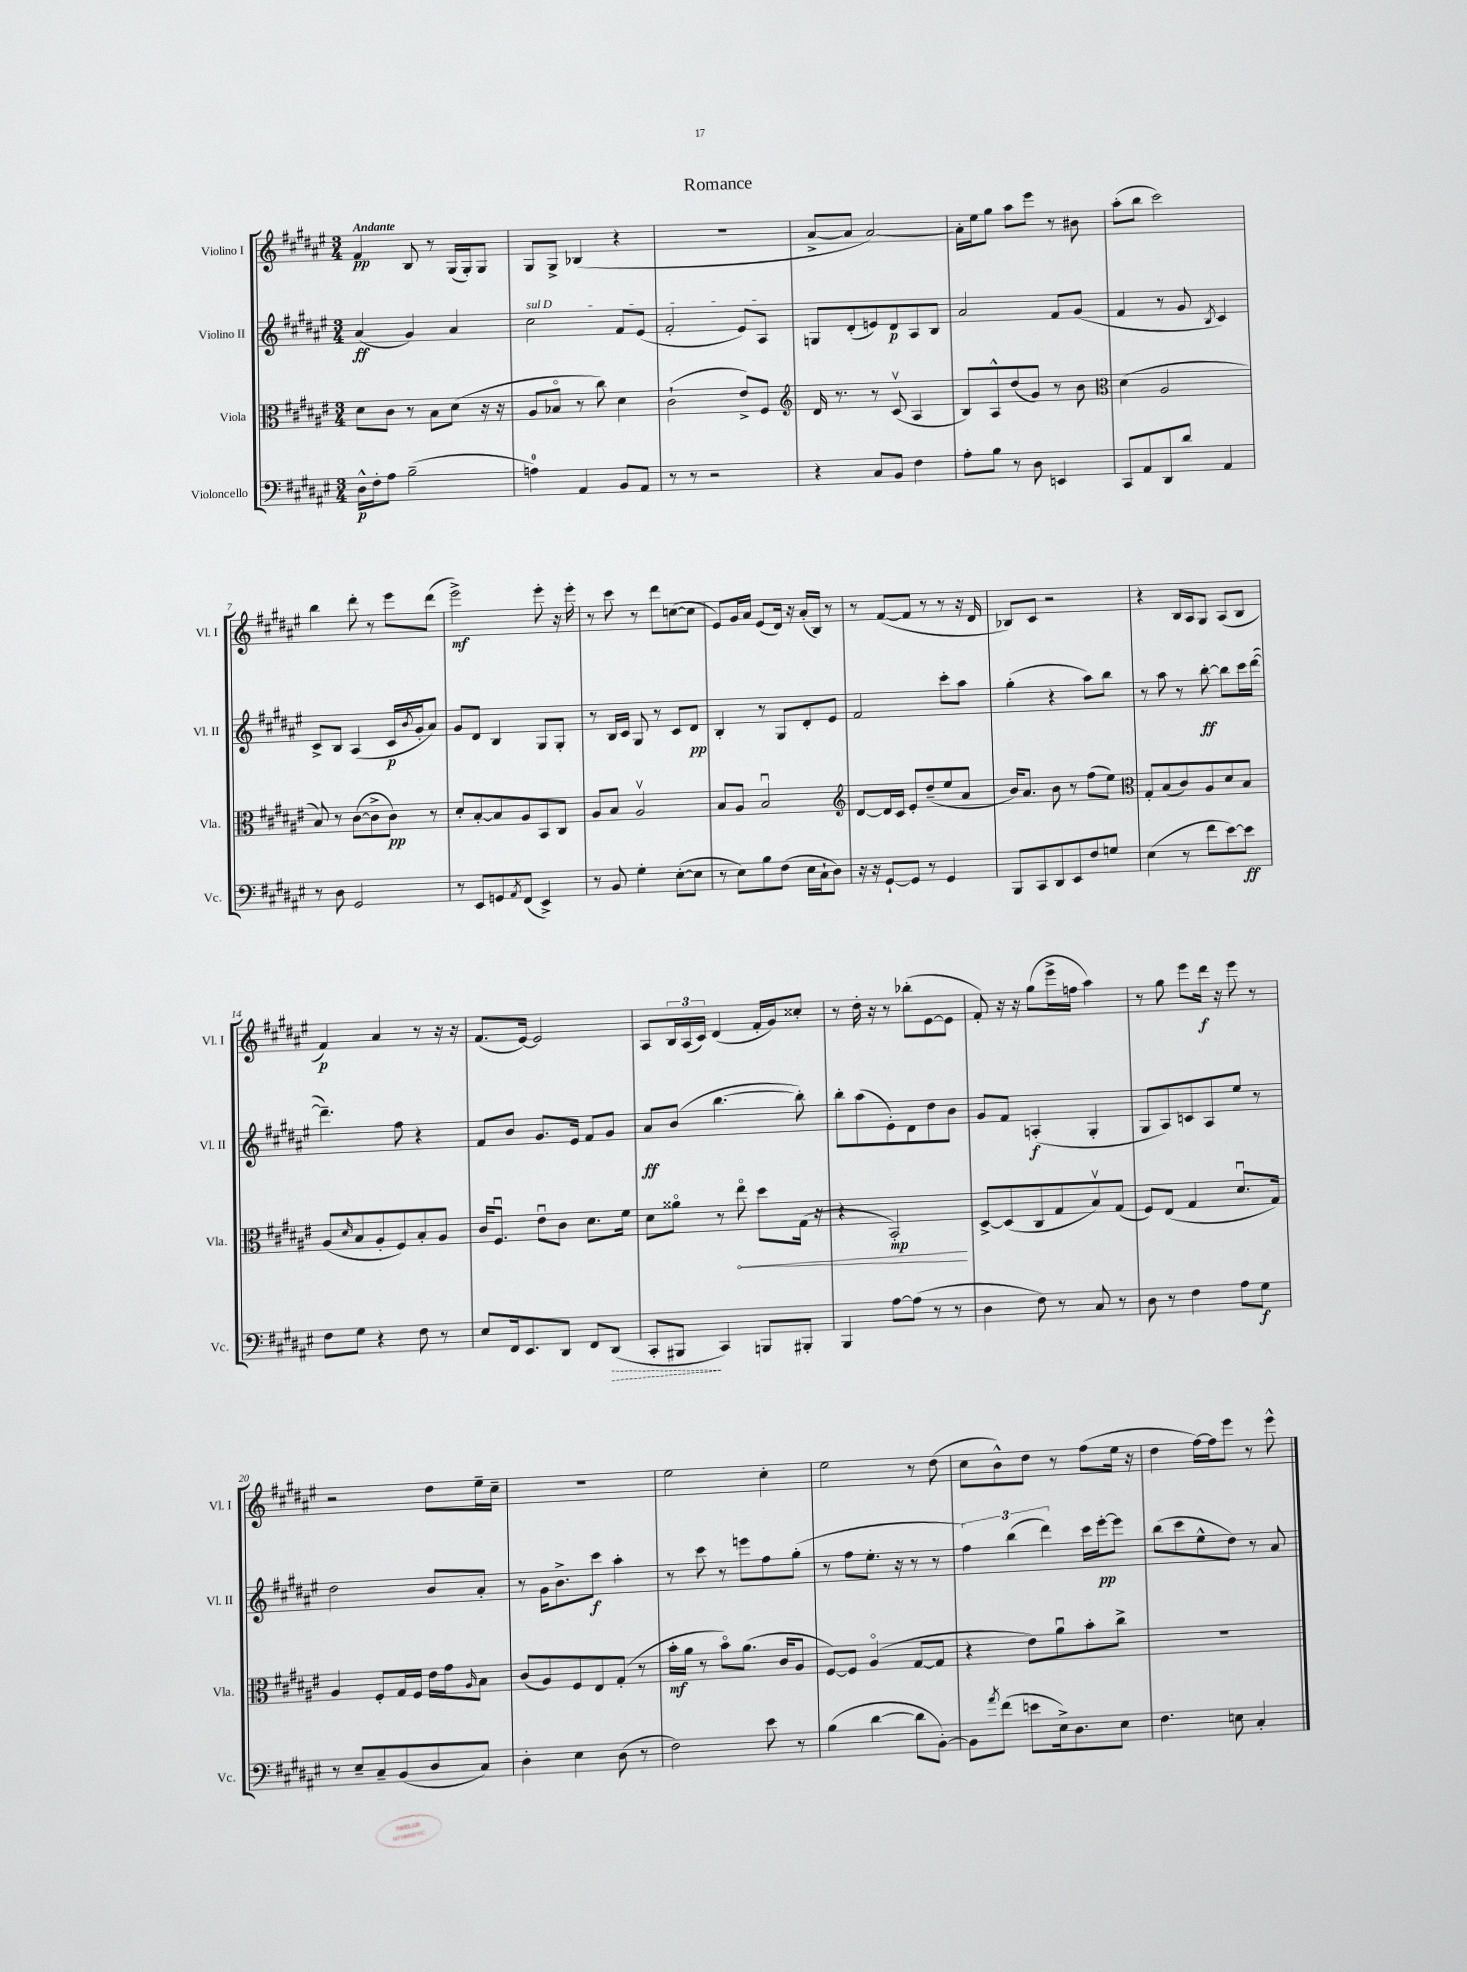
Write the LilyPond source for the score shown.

\header { title = "Romance" }
<<
\new StaffGroup <<
\new Staff = "s0" \with { instrumentName = "Violino I" shortInstrumentName = "Vl. I" } {
    \clef treble \key fis \major \numericTimeSignature \time 3/4 \tempo "Andante"
    fis'4\pp b8 r8 gis16( gis16-.) gis8 |
    gis8 gis8-> bes4( r4 |
    R2. |
    ais'8~-> ais'8 ais'2~) |
    ais'16-. eis''16 gis''8 ais''8 eis'''8 r8 bis'8 |
    ais''8-.( b''8 cis'''2) |
    b''4 dis'''8-. r8 eis'''8 dis'''8( |
    eis'''2->\mf) eis'''8-. r16 eis'''16-. |
    r8 cis'''8 r8 dis'''8 c''8~( c''8 |
    eis'8) gis'16 ais'16 eis'8( dis'16) r16 ais'16-.( b16) r8 |
    r8 fis'8~( fis'8 r8 r8 r16 dis'16 |
    bes8) cis'8 r2 |
    r4 b16 ais16 gis8 ais8( b8 |
    fis'4\p) ais'4 r8 r16 r16 |
    fis'8.( eis'16~) eis'2 |
    ais8 \tuplet 3/2 { b16 ais16( cis'16) } dis'4( fis'16-. gis'16) cisis''8-. |
    r8 dis''16-. r16 r8 bes''8-.( eis'8~ eis'8 |
    fis'8-.) r16 r16 gis''8( eis'''16-> f''16 ais''4) |
    r8 gis''8 eis'''8 dis'''16\f r16 eis'''8 r8 |
    r2 dis''8 eis''16-- cis''16-- |
    R2. |
    eis''2 cis''4-. |
    eis''2 r8 dis''8( |
    cis''8 b'8-^) dis''8 r8 fis''8( eis''16 r16 |
    dis''4 fis''16~) fis''16 eis'''8 r8 eis'''8-^ \bar "|." |
}
\new Staff = "s1" \with { instrumentName = "Violino II" shortInstrumentName = "Vl. II" } {
    \clef treble \key fis \major \numericTimeSignature \time 3/4
    ais'4\ff( gis'4) ais'4 |
    \once \override TextSpanner.bound-details.left.text = \markup { \italic "sul D" } cis''2\startTextSpan fis'8 eis'8( |
    fis'2-. eis'8) ais8\stopTextSpan |
    g8 dis'8-.( e'8) dis'8\p ais8 b8 |
    ais'2 fis'8 gis'8( |
    fis'4 r8 gis'8 \acciaccatura { b8 } cis'4) |
    cis'8-> b8 ais4( cis'16\p \acciaccatura { b'8 } gis'16-. ais'8) |
    gis'8 dis'8 b4 gis8 gis8-. |
    r8 b16 cis'16 gis8 r8 cis'8 dis'8\pp |
    b4-. r8 gis8 dis'8-. eis'8 |
    fis'2 cis'''8-. ais''8 |
    gis''4-.( r4 ais''8) b''8 |
    r8 ais''8 r8 b''8~-.\ff b''8 cis'''16 dis'''16~( |
    dis'''4.--) fis''8 r4 |
    fis'8 b'8 gis'8. eis'16 fis'8 gis'8 |
    ais'8\ff b'8( b''4.~ b''8-.) |
    b''8-. ais''8( eis'8-.) dis'8 dis''8 b'8 |
    gis'8 fis'8 a4-.\f( gis4-. |
    gis8 ais8) c'8 ais8 eis''8 r8 |
    dis''2 b'8 ais'8-. |
    r8 gis'16 b'8.-> cis'''8\f ais''4-. |
    r8 cis'''8 r8 e'''8 fis''8 gis''8-.( |
    r8 fis''8 eis''8.-. r16 r8 r8 |
    \tuplet 3/2 { fis''4) b''4( dis'''4) } cis'''16 eis'''16~-.\pp eis'''8 |
    b''8( cis'''8 eis''8-^ dis''8) r8 ais'8 \bar "|." |
}
\new Staff = "s2" \with { instrumentName = "Viola" shortInstrumentName = "Vla." } {
    \clef alto \key fis \major \numericTimeSignature \time 3/4
    dis'8 cis'8 r8 b8 dis'8( r16 r16 |
    ais8 bes8\flageolet r8 cis''8) dis'4 |
    cis'2-!( eis'8->) fis8 |
    \clef treble dis'16 r8. r8 cis'8\upbow( ais4 |
    b8) ais8-^ dis''8( gis'8) r8 b'8 |
    \clef alto dis'4( ais2 |
    b8) r8 cis'8~( cis'8-> cis'8\pp) r8 |
    dis'8-. b8~-. b8 ais8 b,8 cis8 |
    ais8 b8 ais2\upbow |
    b8 ais8 b2\downbow |
    \clef treble dis'8~ dis'16 cis'16 eis'8-. dis''8--( eis''8 ais'8 |
    b'16) ais'8. b'8 r8 fis''8( eis''8) |
    \clef alto gis8-. b8( cis'8) ais8 dis'8 b8 |
    ais8( \grace { dis'16 } b8 ais8-. fis8) b8-. ais8 |
    cis'16 fis8.\downbow eis'8\downbow cis'8 dis'8. fis'16 |
    dis'8 aisis'8\flageolet r8 \once \override Hairpin.circled-tip = ##t eis''8\flageolet\< dis''8 gis16( r16 |
    r4 b,2-.\mp\!) |
    dis8~-> dis8( cis8 gis8 b8\upbow) gis8( |
    fis8) eis8( gis4 dis'8.\downbow gis16) |
    ais4 fis8-. gis16 fis16 eis'16 gis'16 \grace { ais16 } b8 |
    cis'8( ais8) fis8 eis8 gis8-.( r8 |
    b'16-.\mf ais'16 r8 b'8\flageolet) ais'8.( cis'16 ais8 |
    fis8~) fis8 ais4\flageolet( gis8~ gis8 |
    r4 eis'8) ais'8\downbow b'8-. cis''8-> |
    R2. \bar "|." |
}
\new Staff = "s3" \with { instrumentName = "Violoncello" shortInstrumentName = "Vc." } {
    \clef bass \key fis \major \numericTimeSignature \time 3/4
    dis16-^\p fis16-. ais8 b2--( |
    a4-0) ais,4 b,8 ais,8 |
    r8 r8 r2 |
    r4 cis8 b,8 fis4 |
    ais8-. b8 r8 dis8 e,4 |
    cis,8 ais,8 dis,8 dis'8 ais,4 |
    r8 dis8 gis,2 |
    r8 eis,8 g,8 \acciaccatura { ais,8 } fis,8( eis,4->) |
    r8 b,8 gis4-. eis8~-.( eis8 |
    r8 eis8) b8 fis8( eis16 cis16-! dis8) |
    r16 r16 gis,8~-! gis,8 r8 gis,4 |
    b,,8 cis,8 dis,8 eis,8 fis8 g8 |
    eis4( r8 fis'8 eis'8~) eis'8\ff |
    fis8 gis8 r4 fis8 r8 |
    eis8 fis,16 eis,8. dis,8 fis,8 \once \override Hairpin.style = #'dashed-line dis,8\>( |
    cis,8-. bis,,8\! cis,4) b,,8 bis,,8-. |
    b,,4 ais8~ ais8( r8 r8 |
    dis4 fis8) r8 cis8 r8 |
    dis8 r8 fis4 ais8 gis8\f |
    r8 eis8-- cis8-- b,8( dis8 cis8) |
    dis4-. eis4 dis8( r8 |
    fis2) eis'8 r8 |
    b4( dis'4~ dis'8 b,8~-.) |
    b,8 \acciaccatura { ais'8 } fis'8( e'8 eis16->) dis8. eis8 |
    fis4. e8 cis4-. \bar "|." |
}
>>
>>
